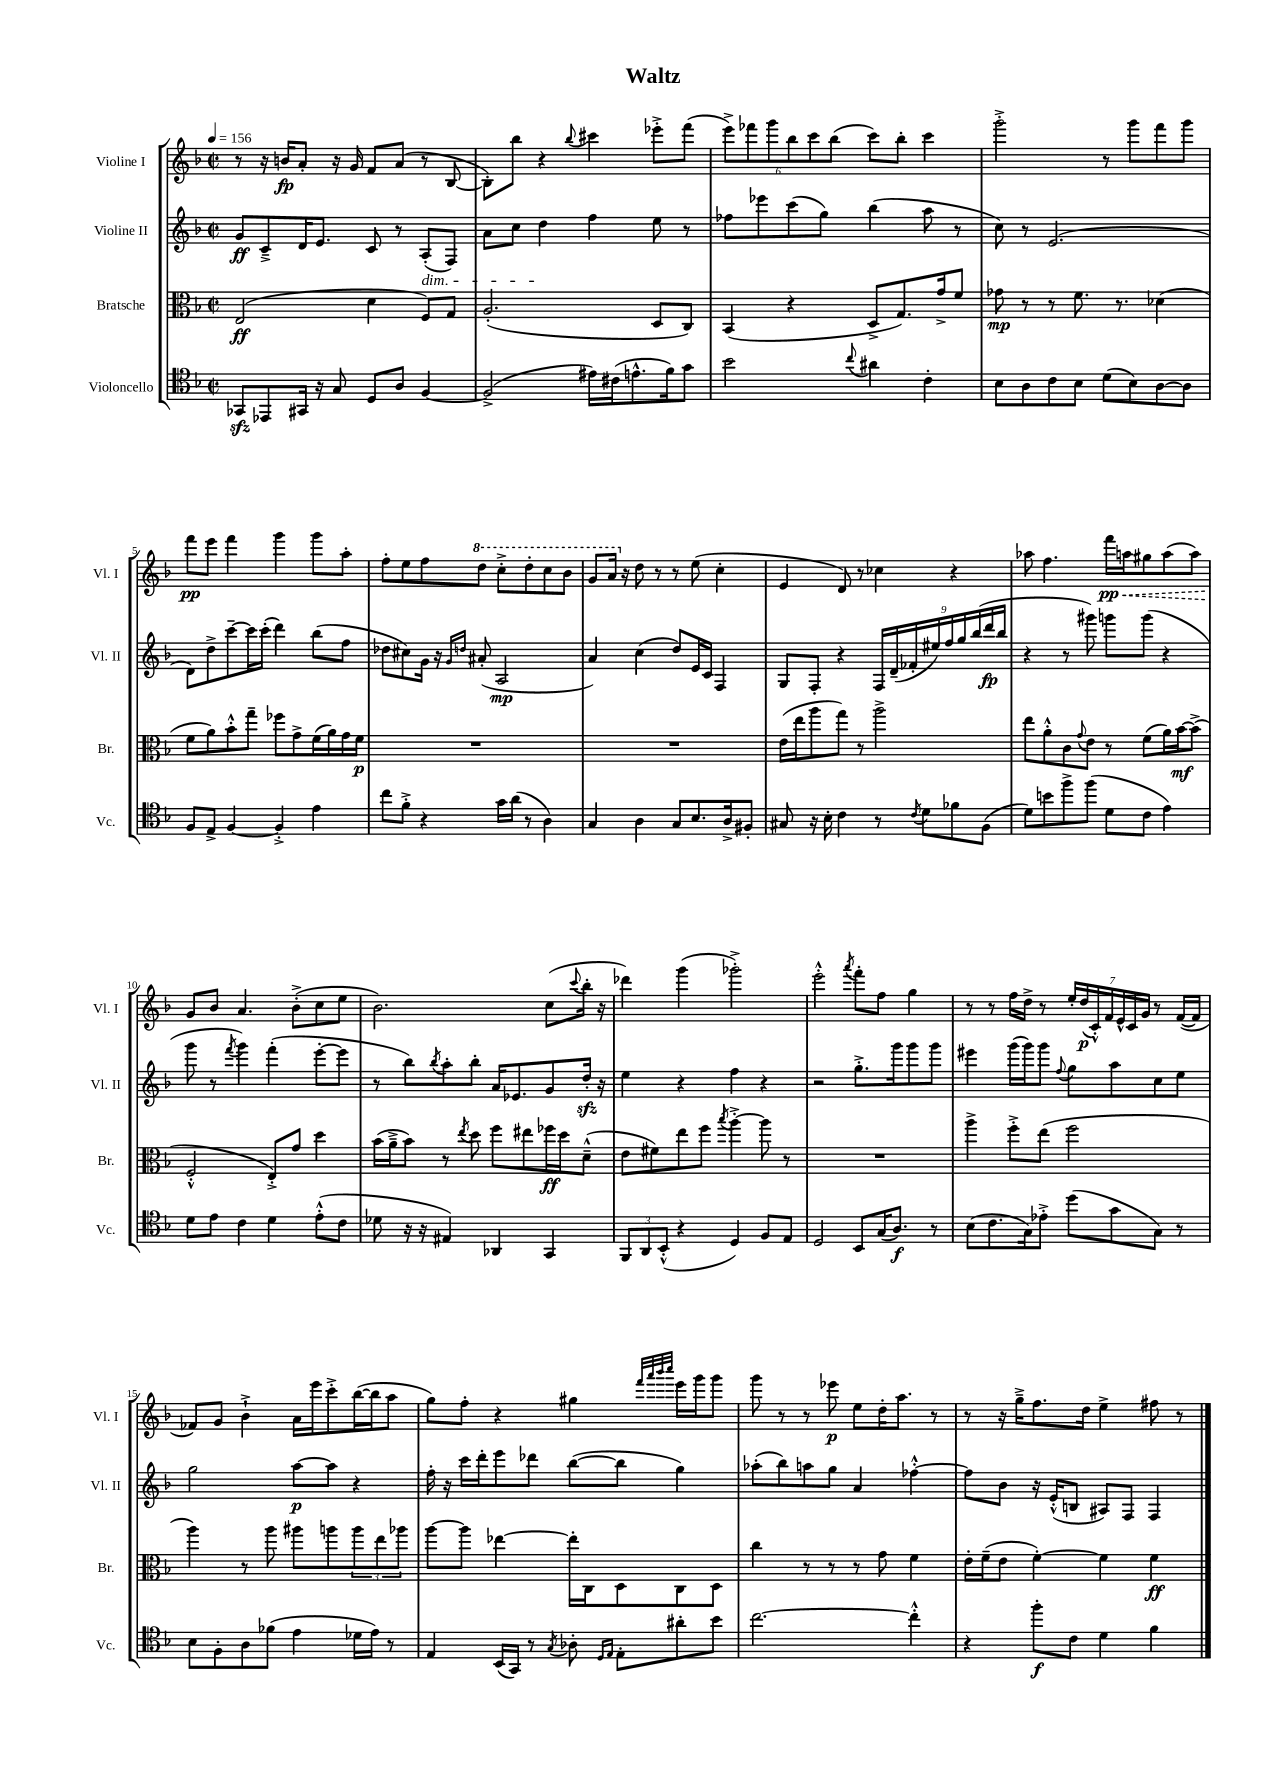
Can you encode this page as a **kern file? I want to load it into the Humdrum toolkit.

**kern	**kern	**kern	**kern
*staff4	*staff3	*staff2	*staff1
*clefC4	*clefC3	*clefG2	*clefG2
*k[b-]	*k[b-]	*k[b-]	*k[b-]
*M2/2	*M2/2	*M2/2	*M2/2
*met(c|)	*met(c|)	*met(c|)	*met(c|)
*MM156	*MM156	*MM156	*MM156
8GG-	(2E	8g	8r
8EE-	.	8c~^	16r
.	.	.	16b
16GG#	.	16d	8a'
16r	.	8.e	.
8G	.	.	16r
.	.	.	16g
8D	4d	8c	8f
8A	.	8r	(8a
[4F	8F)	(8A'	8r
.	8G	8F)	[8B-
=	=	=	=
(2F^]	(2.A'	8a	8B-'])
.	.	8cc	8bb-
.	.	4dd	4r
.	.	.	8qqbb-
16e#)	.	4ff	4ccc#
(16c#	.	.	.
8.e^^	.	.	.
.	8D	8ee	8eee-'^
16f)	.	.	.
8g	8C)	8r	(8fff
=	=	=	=
2b-	(4BB-	8ff-	12eee^)
.	.	.	12fff-
.	.	8eee-	.
.	.	.	12ggg
.	4r	(8ccc	12bb-
.	.	.	12ccc
.	.	8gg)	.
.	.	.	(12bb-
8qqcc	.	.	.
4a#	8D^	(4bb-	8ccc)
.	8.G)	.	8bb-'
4c'	.	8aa	4ccc
.	16g^	.	.
.	8f	8r	.
=	=	=	=
8B-	8g-	8cc)	2ggg'^
8A	8r	8r	.
8c	8r	(2.e	.
8B-	8.f	.	.
(8d	.	.	8r
.	8.r	.	.
8B-)	.	.	8ggg
[8A	(4d-	.	8fff
8A]	.	.	8ggg
=	=	=	=
8F	8f	8d)	8fff
8E^	8a)	8dd^	8eee
[4F	8b-'^^	[8ccc~	4fff
.	8gg~	16ccc]	.
.	.	(16ccc'	.
4F'^]	8ff-	4ddd)	4ggg
.	8g^	.	.
4e	(16f	(8bb-	8ggg
.	16a)	.	.
.	16g	8ff	8aa'
.	16f	.	.
=	=	=	=
8cc	1r	8dd-	8ff'
8f'^	.	8cc#)	8ee
4r	.	16g	8ff
.	.	16r	.
.	.	16qqg	.
.	.	16qqdd	.
.	.	(8a#'	8ddd
16g	.	2A	8ccc'^
(16a	.	.	.
8r	.	.	8ddd'
4A)	.	.	8ccc
.	.	.	8bb-
=	=	=	=
4G	1r	4a)	8gg
.	.	.	16aa
.	.	.	16r
4A	.	(4cc	8dd
.	.	.	8r
8G	.	8dd)	8r
8.B-	.	16e	(8ee
.	.	16c	.
.	.	4F	4cc'
16A^	.	.	.
8F#'	.	.	.
=	=	=	=
8G#	(16e	8G	4e
.	16ee	.	.
16r	8aa	8F'	.
16B-'	.	.	.
4c	8gg)	4r	8d)
.	8r	.	8r
8r	2aa^	18F	4cc-
.	.	(18d~	.
.	.	18f-'	.
8qc	.	.	.
8d	.	.	.
.	.	18ee#)	.
.	.	18ff	.
8f-	.	.	4r
.	.	18gg	.
.	.	(18bb-	.
(8F	.	.	.
.	.	18ddd	.
.	.	18bb-	.
=	=	=	=
8d)	8ee	4r	8aa-
8b	8a'^^	.	4.ff
8ff^	8c	8r	.
.	8qqg	.	.
(8ff	8e	8ggg#)	.
8d	8r	8ggg	16fff
.	.	.	16aa
8c	(8f	(8ggg	8gg#
4e)	16a)	4r	(8aa
.	[16b-	.	.
.	(8b-^]	.	8aa)
=	=	=	=
8d	2F'^^	8ggg	8g
8e	.	8r	8b-
.	.	8qfff	.
4c	.	4ggg)	4.a
4d	8E'^)	(4fff'	.
.	8g	.	(8b-'^
(8e'^^	4dd	[8eee'	8cc
8c	.	8eee]	8ee
=	=	=	=
8d-	(16b-	8r	2.b-)
.	16a~^	.	.
16r	8b-)	8bb-)	.
16r	.	.	.
.	.	8qbb-	.
4E#)	8r	8aa'	.
.	8qee	.	.
.	8dd	8bb-'	.
4AA-	8ff	16a	.
.	.	8.e-	.
.	8ee#	.	.
4GG	16ff-	8g	(8cc
.	16dd	.	.
.	.	.	8qqccc
.	(8d~^^	16dd'	16bb-'
.	.	16r	16r
=	=	=	=
12FF	8e	4ee	4ddd-)
12AA	.	.	.
.	8f#)	.	.
(12BB-'^^	.	.	.
4r	8ee	4r	(4ggg
.	8ff	.	.
.	8qbb-	.	.
4D)	[4aa'^	4ff	2ggg-'^)
8F	8aa]	4r	.
8E	8r	.	.
=	=	=	=
2D	1r	2r	2eee'^^
.	.	.	8qaaa
8BB-	.	8.gg'^	8fff'
(16G	.	.	8ff
8.A)	.	16ggg	.
.	.	8ggg	4gg
8r	.	8ggg	.
=	=	=	=
(8B-	4aa^	4eee#	8r
8.c	.	.	8r
.	8ff'^	(16ggg	16ff
16G)	.	16ggg)	16dd^
8e-'^	(8ee	8ggg	8r
.	.	8qqff	.
(8dd	2ff	8gg	28ee'
.	.	.	(28dd
.	.	.	28c'^^)
.	.	.	28f
8g	.	8aa	.
.	.	.	28e^^
.	.	.	28c
.	.	.	28g
8G)	.	8cc	8r
8r	.	8ee	([16f
.	.	.	16f]
=	=	=	=
8B-	4aa)	2gg	8f-)
8F'	.	.	8g
8A	8r	.	4b-`^
(8f-	8aa	.	.
4e	8aa#	[8aa	16a
.	.	.	16eee
.	8aa	8aa]	8ccc'^
16d-	12aa	4r	([16bb-
16e)	.	.	16bb-]
.	12ee	.	.
8r	.	.	8aa
.	12aa-	.	.
=	=	=	=
4E	[8aa	16ff'	8gg)
.	.	16r	.
.	8aa]	16ccc	8ff'
.	.	16ddd'	.
(16BB-	[4ee-	8eee	4r
16GG)	.	.	.
8r	.	8ddd-	.
8qG	.	.	.
8A-'	16ee-']	([8bb-	4gg#
.	16C	.	.
16qqD	.	.	.
16qqE	.	.	.
8E'	8D	8bb-]	.
.	.	.	32qqfff
.	.	.	32qqaaa
.	.	.	32qqbbb-
.	.	.	32qqcccc
8a#'	8C	4gg)	16eee
.	.	.	16ggg
8b-	8D	.	8ggg
=	=	=	=
[2.cc	4cc	(8aa-'	8ggg
.	.	8bb-)	8r
.	8r	8aa	8r
.	8r	8gg	8eee-
.	8r	4a	8ee
.	8g	.	16dd'
.	.	.	8.aa
4cc'^^]	4f	[4ff-'^^	.
.	.	.	8r
=	=	=	=
4r	16e'	8ff-]	8r
.	(16f~	.	.
.	8e	8b-	16r
.	.	.	16gg~^
8ff'	[4f')	16r	8.ff
.	.	(16e'^^	.
8c	.	8B	.
.	.	.	16dd
4d	4f]	8A#)	4ee^
.	.	8F	.
4f	4f	4F	8ff#
.	.	.	8r
==	==	==	==
*-	*-	*-	*-
